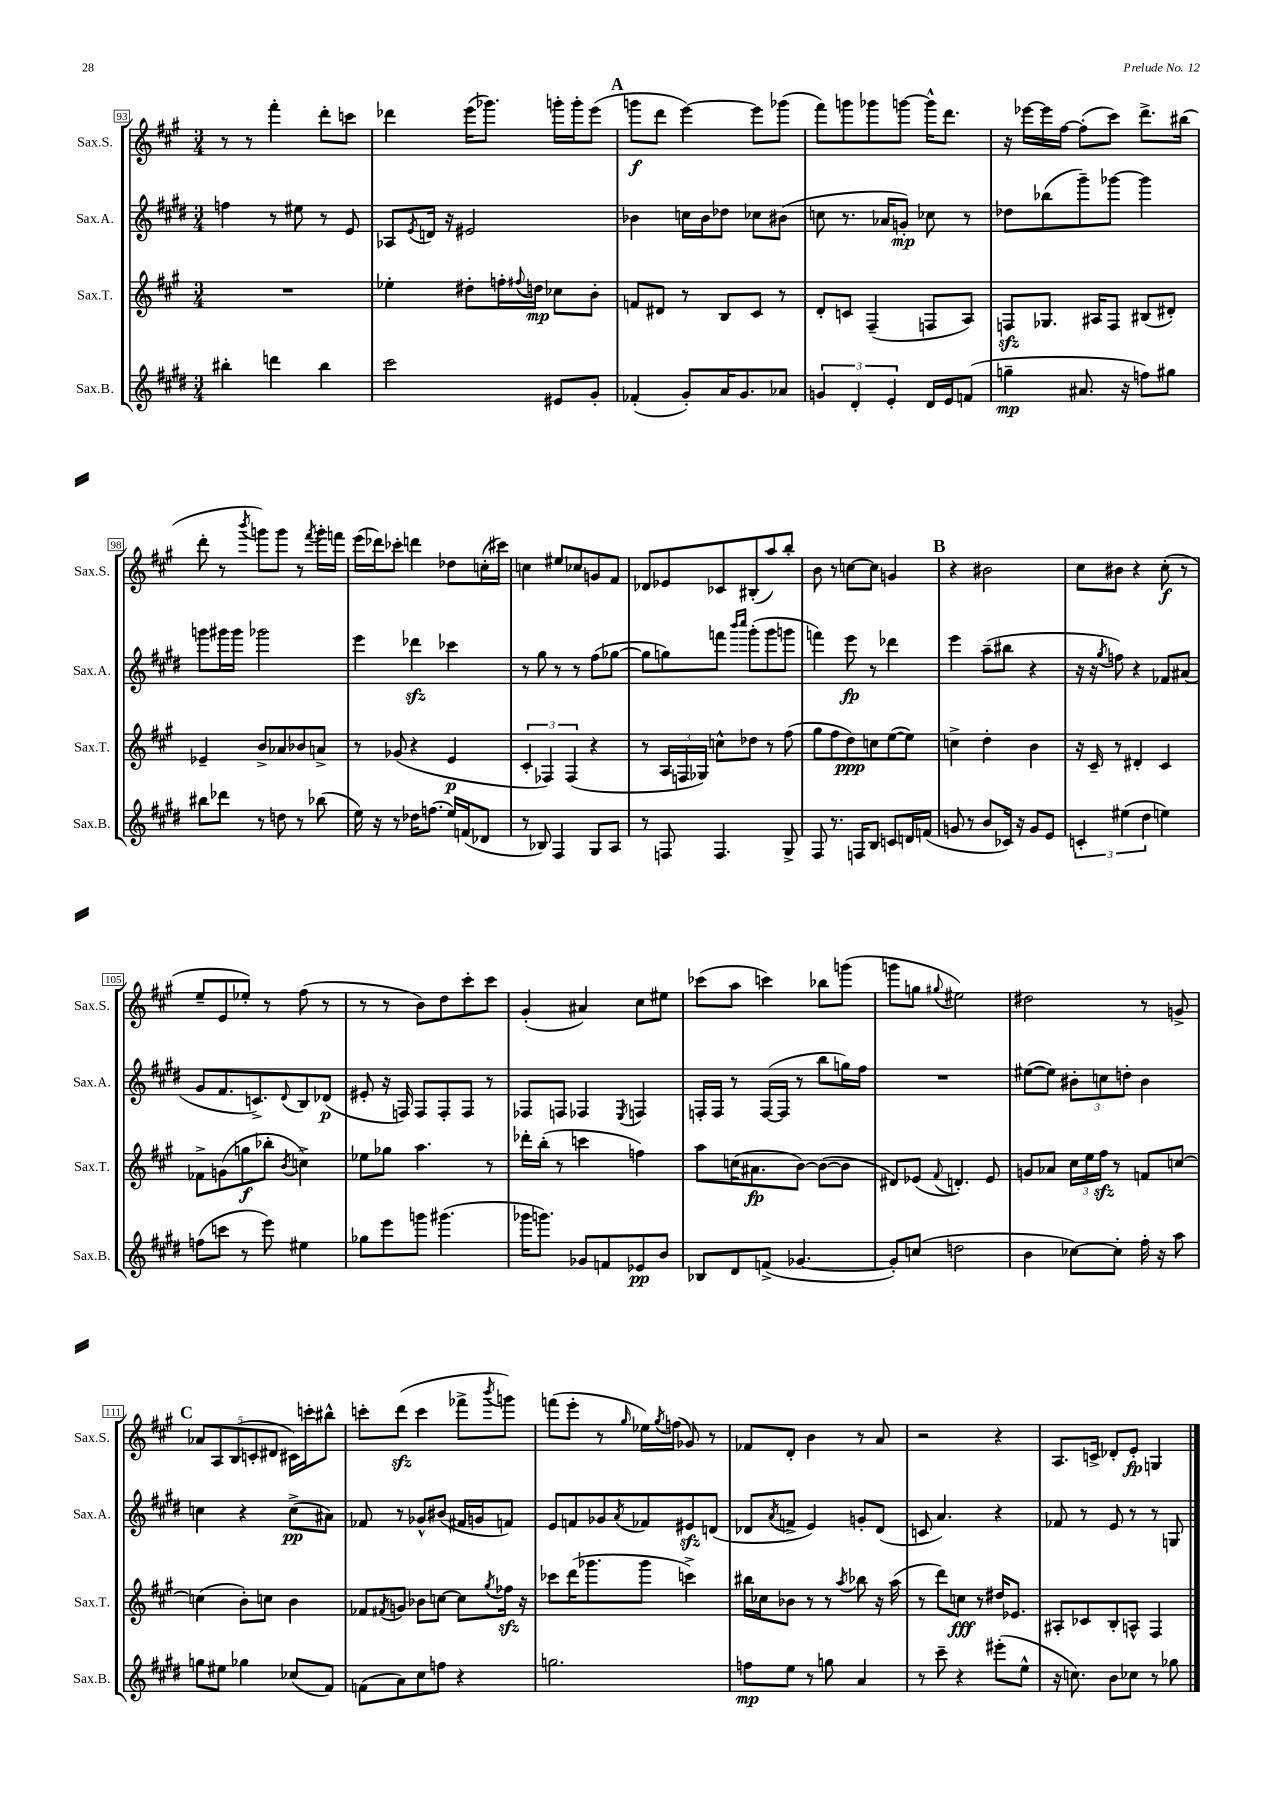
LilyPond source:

<<
\new StaffGroup <<
\new Staff = "s0" \with { instrumentName = "Sax.S." shortInstrumentName = "Sax.S." } {
    \clef treble \key a \major \numericTimeSignature \time 3/4
    r8 r8 fis'''4-. d'''8-. c'''8 |
    des'''4 e'''16( ges'''8.) g'''16-. g'''16-. e'''8( |
    \mark \markup { \bold "A" } g'''8\f d'''8 e'''4~) e'''8 ges'''8( |
    fis'''8) g'''8 ges'''8 g'''8~ g'''16-^ d'''8. |
    r16 ees'''16~ ees'''16 fis''16~ fis''8-.( cis'''8) d'''8.-> bis''16( |
    d'''8-. r8 \acciaccatura { b'''8 } g'''8) g'''8 r8 \acciaccatura { fis'''8 } g'''16-. f'''16 |
    e'''16( des'''16) ces'''8-. d'''4 des''8 c''16-.( cis'''16) |
    c''4 eis''8 ces''8 g'8 fis'8 |
    des'8 ees'8 ces'8 bis8-.( a''8) b''8-. |
    b'8 r8 c''8~ c''8 g'4 |
    \mark \markup { \bold "B" } r4 bis'2 |
    cis''8 bis'8 r4 cis''8-.\f( r8 |
    e''8-- e'8 ees''8-.) r8 fis''8( r8 |
    r8 r8 b'8) d''8 cis'''8-. cis'''8 |
    gis'4-.( ais'4) cis''8 eis''8 |
    ces'''8( a''8 c'''4) bes''8 g'''8( |
    g'''8 g''8 \appoggiatura { gis''8 } eis''2) |
    dis''2 r8 g'8-> |
    \mark \markup { \bold "C" } \tuplet 5/4 { aes'8 a8 b8( c'8-. dis'8 } cis'16) c'''16-. bis''8-^ |
    c'''8-. d'''8\sfz( c'''4 fes'''8-> \acciaccatura { b'''8 } g'''8) |
    f'''8( e'''8-. r8 \grace { gis''16 } ees''16) \acciaccatura { gis''8 } f''16( ges'8) r8 |
    fes'8 d'8-. b'4 r8 a'8 |
    r2 r4 |
    a8. c'16-> des'8-. e'8-.\fp g4 \bar "|." |
}
\new Staff = "s1" \with { instrumentName = "Sax.A." shortInstrumentName = "Sax.A." } {
    \clef treble \key e \major \numericTimeSignature \time 3/4
    f''4 r8 eis''8 r8 e'8 |
    aes8 \acciaccatura { e'8 } d'16 r16 eis'2 |
    \mark \markup { \bold "A" } bes'4 c''16 bes'16 des''8 ces''8 bis'8( |
    c''8 r8. aes'16 g'8-.\mp) ces''8 r8 |
    des''8 bes''8( gis'''8--) ges'''8~ ges'''4 |
    g'''8 gis'''16 gis'''16 ges'''2 |
    e'''4 des'''4\sfz ces'''4 |
    r8 gis''8 r8 r8 fis''8( ges''8~ |
    ges''8 g''8) f'''8 \grace { b'''16 cis''''16 } gis'''8-.( gis'''8 g'''8 |
    f'''4) e'''8\fp r8 des'''4 |
    \mark \markup { \bold "B" } e'''4 a''8--( bis''8 r4 |
    r16 r16 \acciaccatura { gis''8 } f''8) r4 fes'8 ais'8( |
    gis'8 fis'8. c'8.->) \appoggiatura { dis'8 } b8 des'8\p( |
    eis'8-. r16 f16) f8 f8-. f8 r8 |
    fes8 f8 fes4 \acciaccatura { e8 } f4 |
    f16-. f16 r8 f16~( f16 r8 b''8 g''16) fis''16 |
    R2. |
    eis''8~( eis''8) \tuplet 3/2 { bis'8-. c''8 d''8-. } bis'4 |
    \mark \markup { \bold "C" } c''4 r4 c''8->\pp( ais'8) |
    fes'8 r8 ges'8-^ bis'8( fis'16 g'16 f'8) |
    e'8 f'8 ges'8 \acciaccatura { a'8 } fes'8 eis'8\sfz d'8( |
    des'8 \acciaccatura { a'8 } f'8-> e'4) g'8-. des'8( |
    c'8 a'4.) r4 |
    fes'8 r8 e'8 r8 r8 g8 \bar "|." |
}
\new Staff = "s2" \with { instrumentName = "Sax.T." shortInstrumentName = "Sax.T." } {
    \clef treble \key a \major \numericTimeSignature \time 3/4
    R2. |
    ees''4-. dis''8-. f''16-. \appoggiatura { fis''8 } d''16\mp ces''8 b'8-. |
    \mark \markup { \bold "A" } f'8 dis'8 r8 b8 cis'8 r8 |
    d'8-. c'8 fis4--( f8 a8) |
    f8\sfz ges8. ais16 f8 bis8( dis'8-.) |
    ees'4-- b'8-> aes'8 bes'8 a'8-> |
    r8 ges'8( r4 e'4\p |
    \tuplet 3/2 { cis'4-. fes4) fes4( } r4 |
    r8 \tuplet 3/2 { a16 f16 ges16) } c''8-^ des''8 r8 fis''8( |
    gis''8 fis''8 d''8\ppp) c''8 e''8~( e''8) |
    \mark \markup { \bold "B" } c''4-> d''4-. b'4 |
    r16 cis'16-- r8 dis'4-. cis'4 |
    fes'8-> g'8( g''8\f bes''8-. \acciaccatura { b'8 } c''4->) |
    ees''8 ges''8 a''4. r8 |
    des'''16-. b''16-.( r8 c'''4 f''4) |
    a''8 c''16( ais'8.\fp b'8~) b'8~( b'8 |
    dis'8) ees'8( \appoggiatura { fis'8 } d'4.-.) ees'8 |
    g'8 aes'8 \tuplet 3/2 { cis''16 e''16 fis''16\sfz } r8 f'8 c''8~ |
    \mark \markup { \bold "C" } c''4( b'8-.) c''8 b'4 |
    fes'8 \acciaccatura { fis'8 } g'8 bes'8 c''8~ c''8 \acciaccatura { gis''8 } fes''16\sfz r16 |
    ces'''8 d'''16( ges'''8. ges'''8 c'''4->) |
    bis''16 ces''16 bes'8 r8 r8 \acciaccatura { a''8 } bes''8 r16 a''16( |
    r8 d'''8) c''8\fff r8 dis''16 ees'8. |
    ais8-. ces'8 b8-. a8-^ fis4 \bar "|." |
}
\new Staff = "s3" \with { instrumentName = "Sax.B." shortInstrumentName = "Sax.B." } {
    \clef treble \key e \major \numericTimeSignature \time 3/4
    bis''4-. d'''4 bis''4 |
    cis'''2 eis'8 gis'8-. |
    \mark \markup { \bold "A" } fes'4-.( gis'8-.) a'16 gis'8. aes'8 |
    \tuplet 3/2 { g'4 dis'4-. e'4-. } dis'16 e'16 f'8( |
    g''4--\mp ais'8. r16 f''8) gis''8 |
    bis''8 des'''8 r8 d''8 r8 bes''8( |
    e''16) r16 r8 des''16 f''8.( e''16) f'16( des'8 |
    r8 bes8) fis4 gis8 a8 |
    r8 f8 f4. gis8-> |
    fis8 r8. f16 b8 c'8 d'16 f'16( |
    \mark \markup { \bold "B" } g'8 r8 b'8 ces'16) r16 g'8 e'8 |
    \tuplet 3/2 { c'4-. eis''4( dis''4 } e''4) |
    f''8( c'''8 r8 e'''8) eis''4 |
    ges''8 e'''8 g'''8 gis'''4.( |
    ges'''16 g'''8.) ges'8 f'8 ees'8\pp b'8 |
    bes8 dis'8 f'8->( ges'4.~ |
    ges'8-.) c''8( d''2 |
    b'4 ces''8~) ces''8-. fis''16-. r16 a''8 |
    \mark \markup { \bold "C" } g''8 eis''8 ges''4 ces''8( fis'8) |
    f'8( a'8) cis''8 f''8 r4 |
    g''2. |
    f''8\mp e''8 r8 g''8 a'4 |
    r8 cis'''8-- r4 eis'''8-.( e''8-^ |
    r16 c''8.) b'8 ces''8 r8 ges''8 \bar "|." |
}
>>
>>
\layout { \context { \Score currentBarNumber = #93 \override BarNumber.stencil = #(make-stencil-boxer 0.1 0.3 ly:text-interface::print) } }
